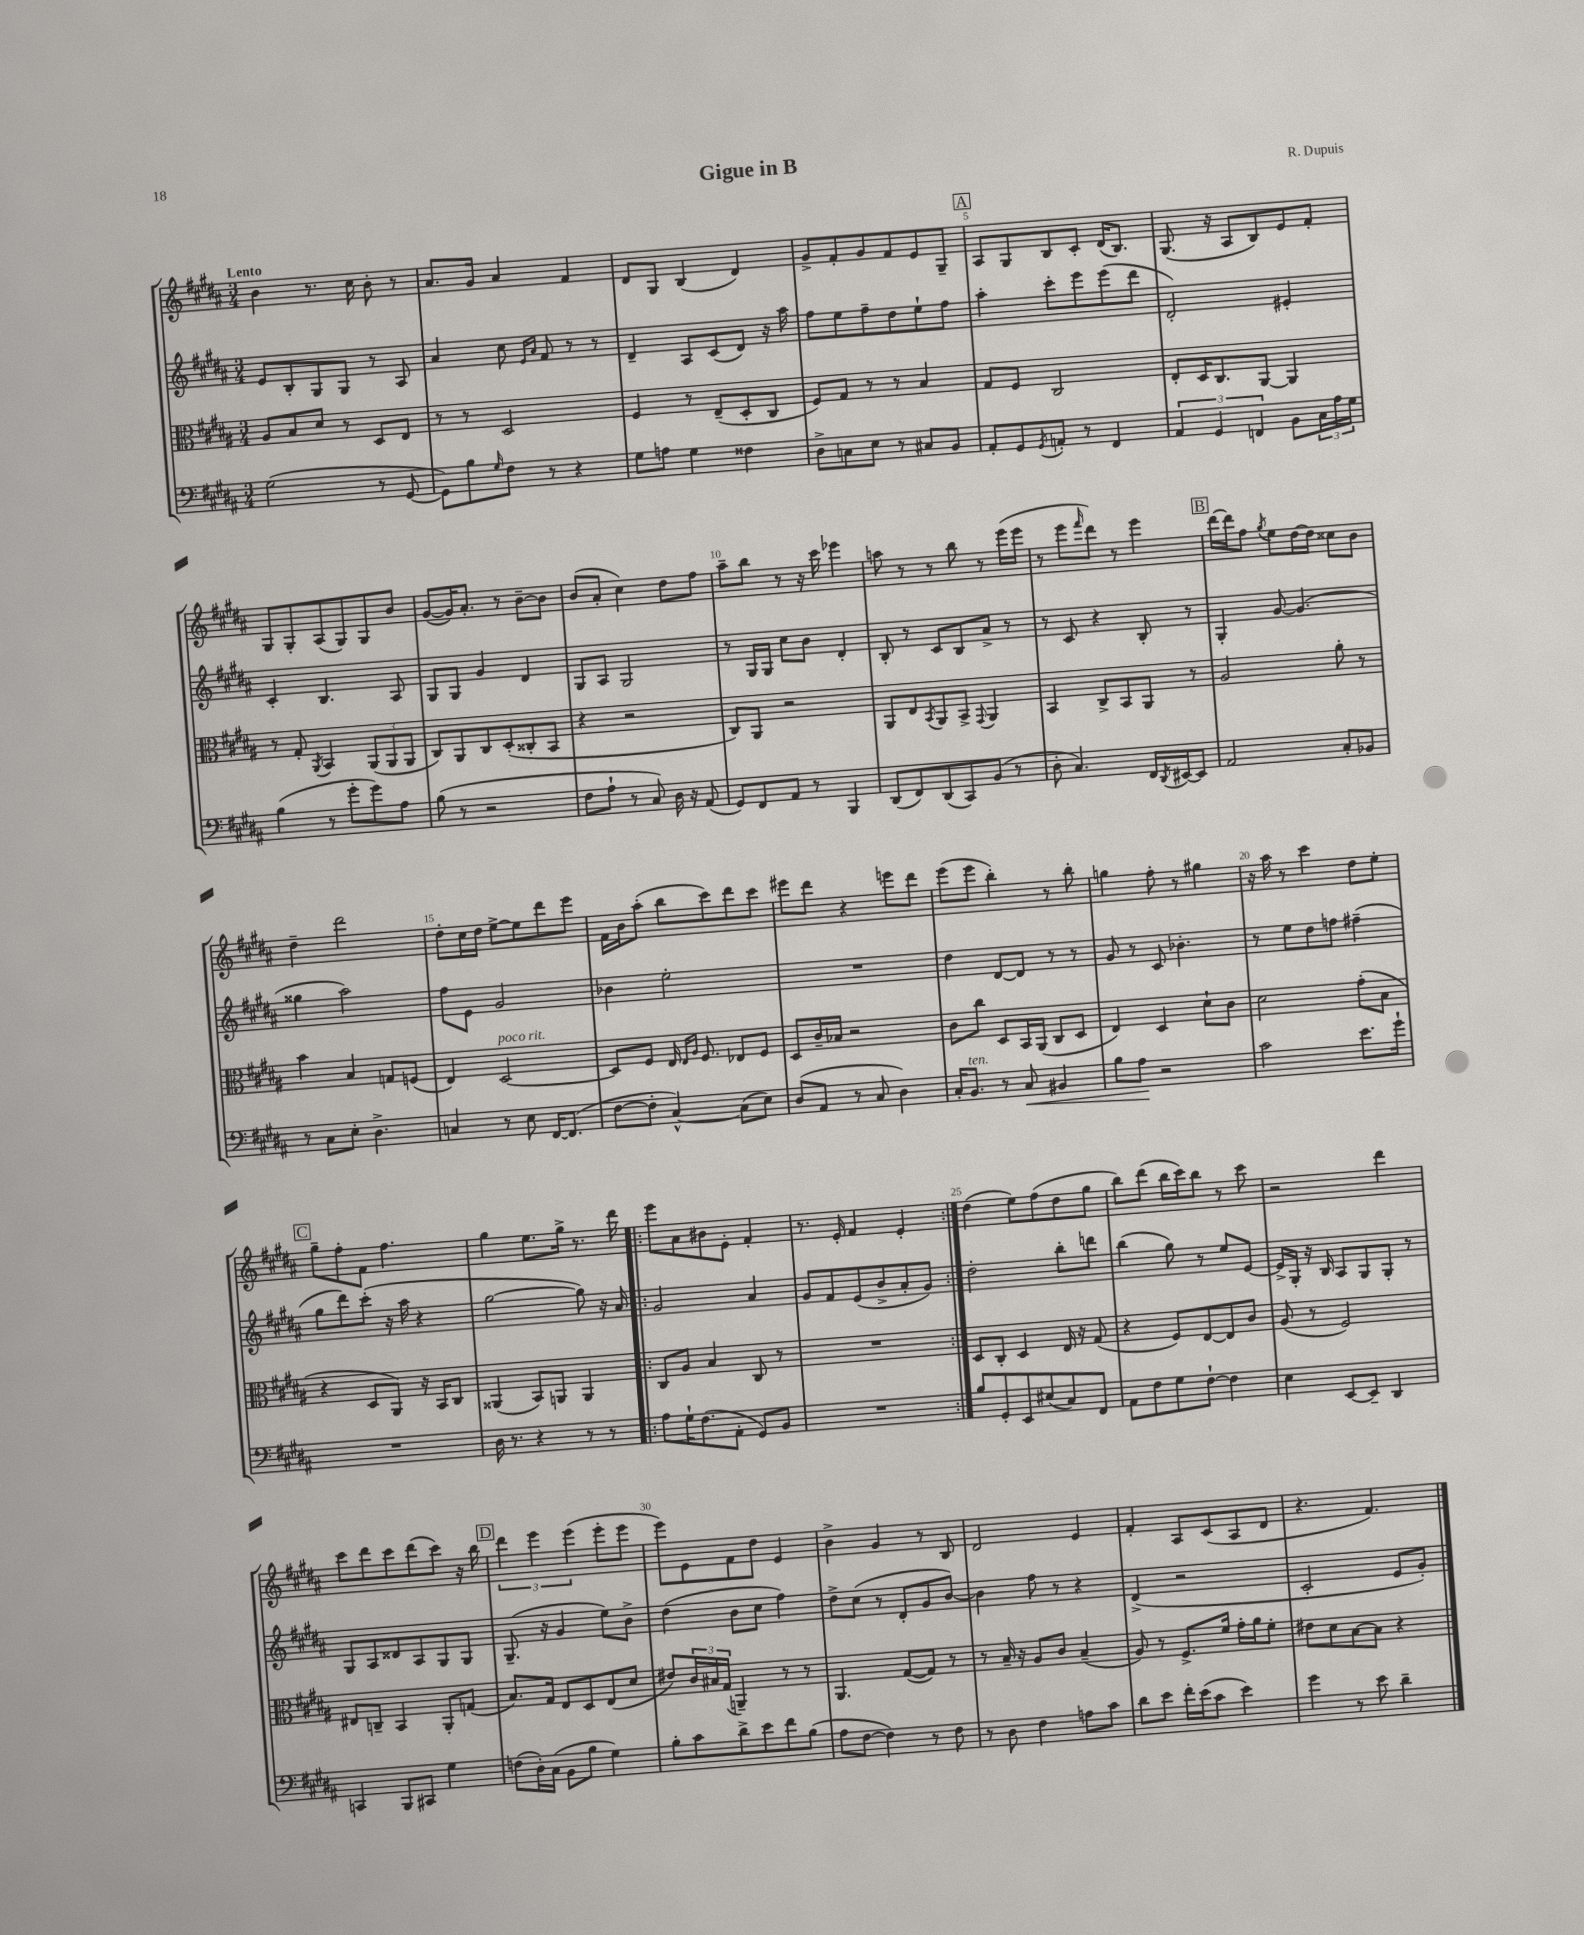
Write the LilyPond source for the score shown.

\header { title = "Gigue in B" composer = "R. Dupuis" }
<<
\new StaffGroup <<
\new Staff = "s0" {
    \clef treble \key b \major \numericTimeSignature \time 3/4 \tempo "Lento"
    b'4 r8. cis''16 b'8-. r8 |
    ais'8. gis'16 ais'4 fis'4 |
    dis'8 gis8 b4( dis'4) |
    gis'8-> fis'8-. gis'8 fis'8 e'8 gis8-- |
    \mark \markup { \box "A" } ais8 gis8 b8 cis'8-. dis'16( b8.) |
    gis8.( r16 ais8 b8) e'8 fis'8-. |
    gis8 gis8-. ais8( gis8) gis8 b'8 |
    gis'8~( gis'16) ais'8.-. r8 b'8~-- b'8 |
    b'8( ais'8-. cis''4) dis''8 fis''8 |
    ais''8-- b''8 r8 r16 cis'''16 ees'''4 |
    a''8 r8 r8 b''8 r8 e'''16( e'''16 |
    r8 e'''8 \grace { fis'''16 } dis'''8) r8 e'''4 |
    \mark \markup { \box "B" } dis'''16~ dis'''16 fis''8 \acciaccatura { gis''8 } e''8 dis''16~ dis''16 cisis''8 b'8 |
    dis''4-- dis'''2 |
    dis''8-. cis''16 dis''16 e''8~-> e''8 dis'''8 e'''8 |
    fis'16 b'16 ais''8-.( b''8 cis'''8) dis'''8 cis'''8 |
    eis'''8 dis'''8 r4 e'''8 dis'''8 |
    e'''8( e'''8 b''4-.) r8 b''8-. |
    g''4 fis''8-. r8 gis''4 |
    r16 ais''16 r8 cis'''4 dis''8 e''8-. |
    \mark \markup { \box "C" } gis''8-- fis''8-. fis'8 fis''4. |
    gis''4 e''8. gis''16-> r8. dis'''16 |
    \repeat volta 2 { e'''8 ais'8 bis'8 e'8-. fis'4-. |
    r8. e'16-. fis'4 e'4-. | }
    dis''4( e''8) fis''8( dis''8 gis''8 |
    b''8) dis'''8( b''16 cis'''16) b''8 r8 cis'''8 |
    r2 dis'''4 |
    cis'''8 dis'''8 cis'''8 dis'''8( cis'''8) r16 b''16 |
    \mark \markup { \box "D" } \tuplet 3/2 { dis'''4 e'''4 e'''4( } e'''8-. e'''8 |
    e'''8) e'8 fis'8 dis''8 e'4 |
    b'4-> gis'4 r8 b8 |
    dis'2 e'4 |
    fis'4-. ais8 cis'8( ais8 dis'8 |
    r4. fis'4.) \bar "|." |
}
\new Staff = "s1" {
    \clef treble \key b \major \numericTimeSignature \time 3/4
    e'8 b8-. gis8 gis8 r8 ais8 |
    ais'4 cis''8 \grace { e'16 ais'16 } fis'8 r8 r8 |
    dis'4-- ais8 cis'8( dis'8) r16 ais''16 |
    fis''8 e''8 fis''8-- dis''8 e''8-! fis''8 |
    \mark \markup { \box "A" } ais''4-. cis'''8-. e'''8 e'''8( dis'''8 |
    dis'2-.) eis'4-. |
    cis'4-. b4. ais8 |
    gis8 gis8 gis'4 dis'4 |
    gis8 ais8 gis2 |
    r8 gis16 gis16 cis''8 b'8 dis'4-. |
    b8-. r8 cis'8 b8 ais'8-> r8 |
    r8 cis'8 r4 b8-. r8 |
    \mark \markup { \box "B" } gis4-. gis'8~ gis'4.( |
    gisis''4 ais''2) |
    fis''8 e'8 gis'2 |
    bes'4 e''2-. |
    R2. |
    dis''4 dis'8~ dis'8 r8 r8 |
    gis'8 r8 cis'8 bes'4.-. |
    r8 e''8 dis''8 f''8 fis''4--( |
    \mark \markup { \box "C" } gis''8 dis'''8) cis'''8-.( r16 ais''16 r4 |
    gis''2~ gis''8) r16 ais'16 |
    \repeat volta 2 { gis'2 ais'4 |
    gis'8 fis'8 e'8( b'8-> ais'8-. gis'8) | }
    dis''2-. b''8-. d'''8 |
    b''4( gis''8) r8 e''8 e'8~ |
    e'16-> gis16-. r16 b16 ais8 gis8 gis8-. r8 |
    gis8 ais8 disis'8 ais8 gis8 gis8 |
    \mark \markup { \box "D" } gis8.--( r16 gis'4 e''8) b'8-> |
    dis''4( b'8 cis''8 fis''4) |
    dis''8-> cis''8( r8 dis'8-. gis'8 b'8~) |
    b'4 fis''8 r8 r4 |
    dis'4->( r2 |
    cis'2-. e'8 gis'8-.) \bar "|." |
}
\new Staff = "s2" {
    \clef alto \key b \major \numericTimeSignature \time 3/4
    ais8 b8 dis'8 r8 dis8 e8 |
    r8 r8 dis2 |
    fis4 r8 e8--( dis8-. cis8 |
    fis8) gis8 r8 r8 b4 |
    \mark \markup { \box "A" } gis8 fis8 cis2 |
    e8-. dis16 cis8. ais,8~ ais,4 |
    r8 gis8-. \acciaccatura { ais,8 } b,4 \tuplet 3/2 { ais,8( ais,8 ais,8 } |
    cis8) ais,8 cis8 dis8-.( cisis8-. b,8 |
    r4 r2 |
    cis8) ais,8 r2 |
    ais,8 e8 \acciaccatura { b,8 } ais,8 b,8-> \appoggiatura { gis,8 } ais,4 |
    b,4 cis8-> b,8 ais,8 r8 |
    \mark \markup { \box "B" } ais2 ais'8-. r8 |
    b'4 b4 g8 f8( |
    e4) dis2~^\markup { \italic "poco rit." } |
    dis8 fis8 e16 \grace { e16 ais16 } fis8. ees8 fis8 |
    dis8 cis'16-- bes16 r2 |
    cis'8 cis''8 dis8 b,16 ais,16( cis8 dis8 |
    e4) dis4 dis'8-! cis'8 |
    dis'2 gis'8-.( b8 |
    \mark \markup { \box "C" } r4 dis8 ais,8) r16 b,16 cis8 |
    aisis,4( b,8) a,8 a,4 |
    \repeat volta 2 { cis8 ais8 b4 cis8 r8 |
    R2. | }
    dis8 cis8-. dis4 e16 r16 gis8( |
    r4 fis8) e8~ e8 cis'8 |
    ais8( r8 fis2) |
    eis8 c8-- b,4 ais,8-. g8( |
    \mark \markup { \box "D" } b8.) gis16 e8 dis8 e8( dis'8 |
    eis'8) \tuplet 3/2 { cis'16 bis16 gis16( } a,4--) r8 r8 |
    ais,4. gis8~( gis8) r8 |
    r8 b16-- r16 ais8 cis'8 b4--( |
    ais8) r8 fis8.-> fis'16 gis'16-. ais'16 fis'8-. |
    eis'8 dis'8 b8~ b8 r4 \bar "|." |
}
\new Staff = "s3" {
    \clef bass \key b \major \numericTimeSignature \time 3/4
    gis2( r8 gis,8~ |
    gis,8) b8 \grace { gis16 } fis8 r8 r4 |
    gis8 a8 gis4 fisis4 |
    dis8-> c8 e8 r8 cis8 b,8 |
    \mark \markup { \box "A" } ais,8-. gis,8 \acciaccatura { gis,8 } a,8-. r8 fis,4 |
    \tuplet 3/2 { ais,4 gis,4 f,4 } b,8 \tuplet 3/2 { cis16 ais16 gis16 } |
    b4( r8 gis'8-. gis'8) ais8 |
    b8( r8 r2 |
    fis8 ais8-! r8 cis8) dis16 r16 ais,8( |
    gis,8) fis,8 ais,8 r8 b,,4 |
    dis,8( fis,8) dis,8( cis,8) b,8( r8 |
    dis8-. cis4.) fis,16 \acciaccatura { dis,8 } eis,16~ eis,8 |
    \mark \markup { \box "B" } ais,2 cis8-. bes,8 |
    r8 cis8 e8-. dis4.-> |
    c4 r8 e8 fis,16~ fis,8.( |
    fis8~ fis8-. cis4~-^) cis8( e8) |
    dis8( ais,8 r8 cis8 dis4) |
    cis16-. b,8.^\markup { \italic "ten." } r8 cis8\< bis,4 |
    b8 ais8\! r2 |
    cis'2 e'8. gis'16-! |
    \mark \markup { \box "C" } R2. |
    dis16 r8. r4 r8 r8 |
    \repeat volta 2 { ais8 gis16-! fis8.( ais,8-. gis,8) b,8 |
    R2. | }
    b8 gis,8-. e,8 eis8( cis8) fis,8 |
    ais,8 fis8 gis8 fis8~-! fis4 |
    e4 e,8~ e,8-- dis,4 |
    c,4 b,,8 cis,8 gis4 |
    \mark \markup { \box "D" } f8( dis16-.) cis16( b,8 b8 gis4) |
    b8-. cis'8 dis'8-> e'8 fis'8 b8( |
    ais8 fis8~ fis4) r8 fis8 |
    r8 dis8 fis4 a8 cis'8 |
    dis'8 e'8 fis'16-. e'16( cis'8 e'4) |
    gis'4 r8 e'8 dis'4-- \bar "|." |
}
>>
>>
\layout { \context { \Score \override BarNumber.break-visibility = ##(#f #t #t) barNumberVisibility = #(every-nth-bar-number-visible 5) } }
